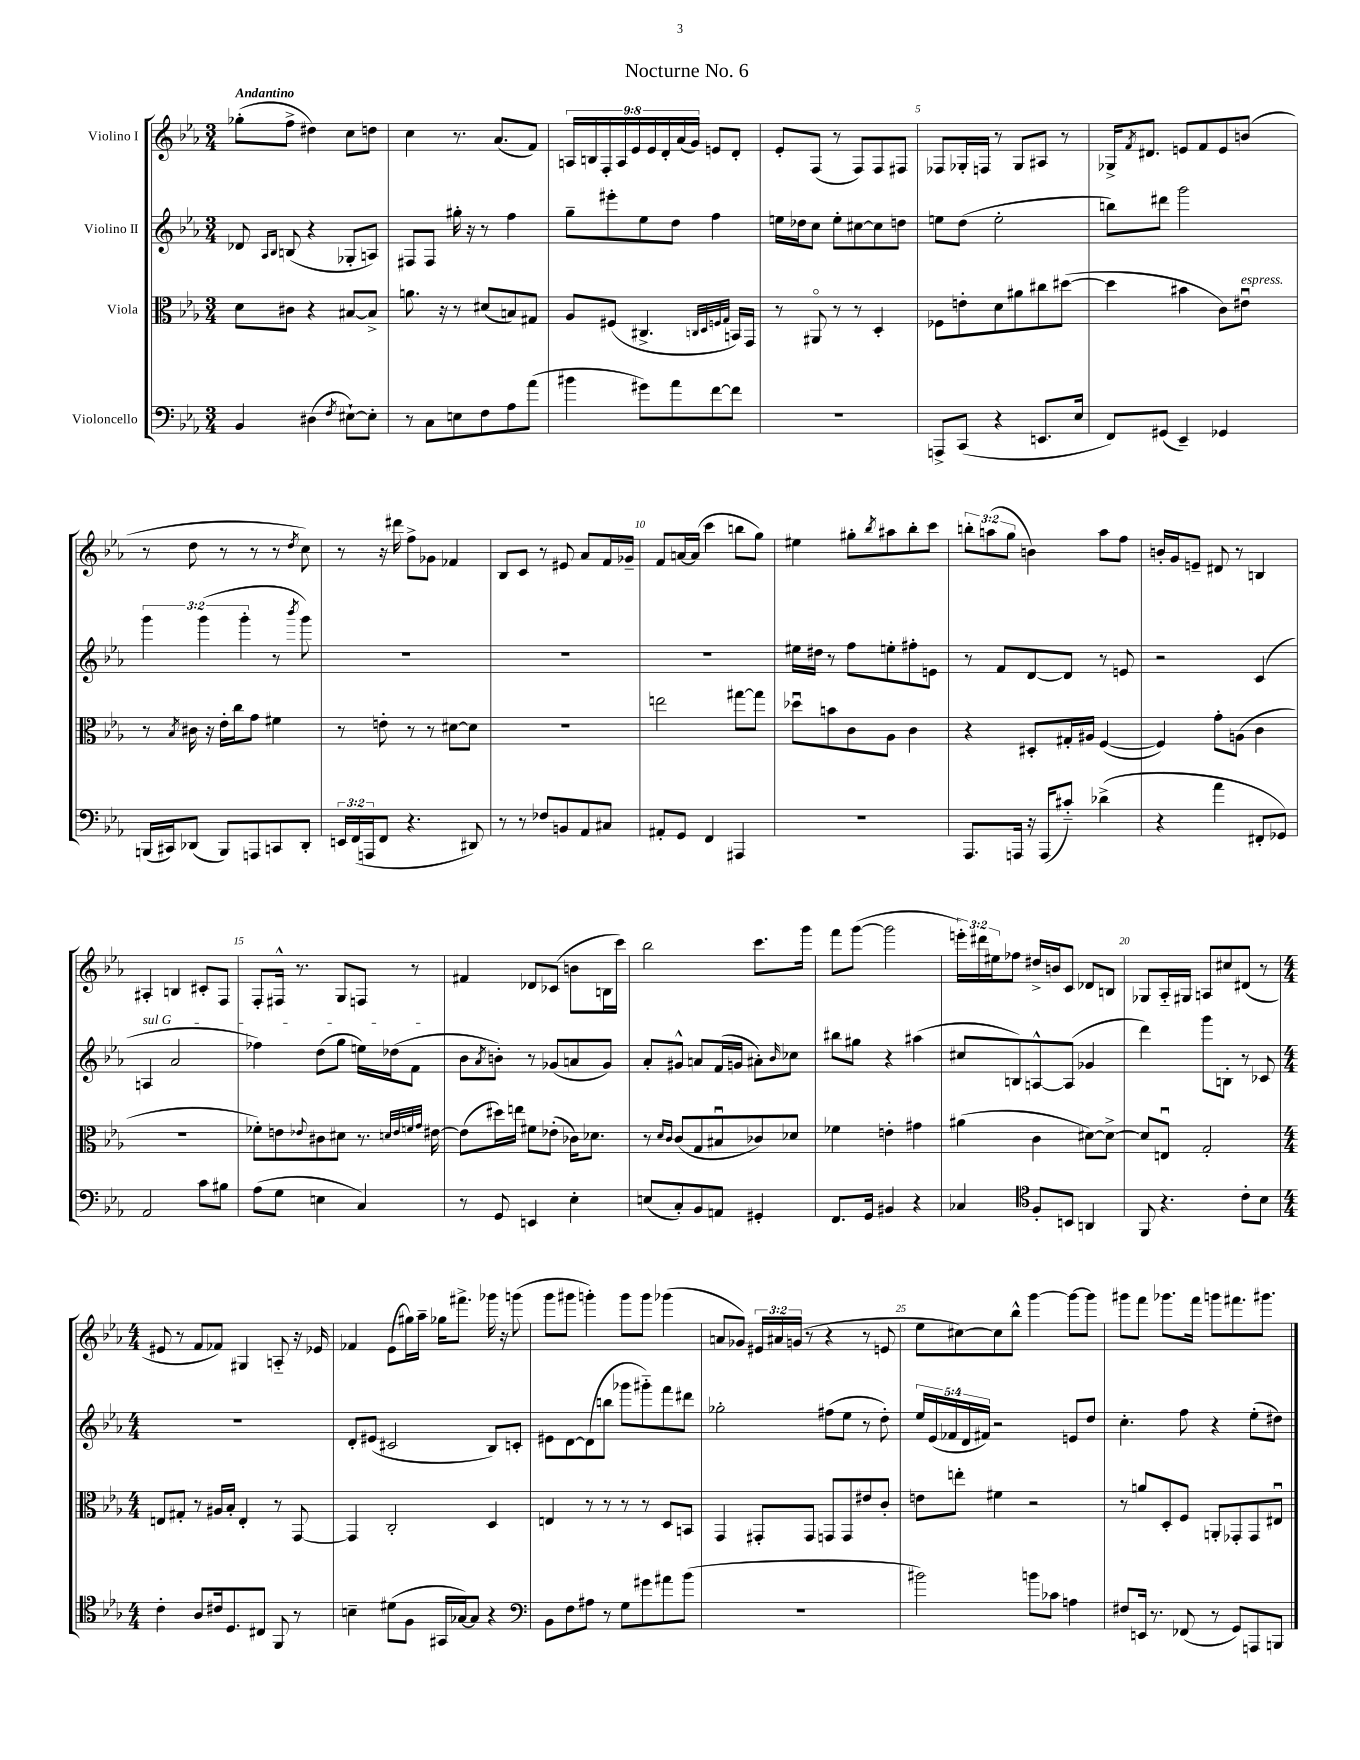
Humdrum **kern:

**kern	**kern	**kern	**kern
*part4	*part3	*part2	*part1
*staff4	*staff3	*staff2	*staff1
*I"Violoncello	*I"Viola	*I"Violino II	*I"Violino I
*clefF4	*clefC3	*clefG2	*clefG2
*k[b-e-a-]	*k[b-e-a-]	*k[b-e-a-]	*k[b-e-a-]
*M3/4	*M3/4	*M3/4	*M3/4
=1	=1	=1	=1
!	!	!	!LO:TX:a:B:t=Andantino
4BB-/	8d\L	8d-X/	(8gg-X'\L
.	.	16qqA-/LL	.
.	.	16qqB-/JJ	.
.	8c#X\J	(8Bn/	8ff^\J
(4D#X\	4r	4r	4dd#X\)
8qF/	.	.	.
[8E#X`\L)	[8B#X/L	8G-X'/L	8cc\L
8E#'\J]	8B#^/J]	8An/J)	8ddn\J
=2	=2	=2	=2
8r	8.an\	8F#X/L	4cc\
8C\L	.	8F#/J	.
.	16r	.	.
8En\	8r	16gg#X'\	8.r
.	.	16r	.
8F\	(8d#X/L	8r	.
.	.	.	(8.a-/L
8A-\	8Bn/)	4ff\	.
(8a-\J	8G#X/J	.	8f/J)
=3	=3	=3	=3
4b#X\	8A-/L	8gg~\L	18An/LL
.	.	.	18Bn/
.	.	.	18F'/
.	(8F#X/J	8eee#X'\	.
.	.	.	18A/
.	.	.	18e-/
8g#X\L)	4.C#X^/	8ee-\	.
.	.	.	18e-/
.	.	.	18d'/
8a-\	.	8dd\J	.
.	.	.	(18a-/
.	.	.	18g/JJ)
[8f\	.	4ff\	8en/L
.	32qqCn/LLL	.	.
.	32qqD/	.	.
.	32qqFn/	.	.
.	32qqG/JJJ	.	.
8f\J]	16BBn/LL)	.	8d'/J
.	16GG/JJ	.	.
=4	=4	=4	=4
2.r	8r	16een\LL	8e-'/L
.	.	16dd-X\J	.
.	8AA#X/	8cc\J	(8F/J
.	8r	8ee'\L	8r
.	8r	[8cc#X\	8F/L)
.	4D'/	8cc#\]	8F/
.	.	8ddn\J	8F#X/J
=5	=5	=5	=5
8AAAn^/L	8F-X\L	8een\L	8F-X/L
(8CC/J	8en'\	(8dd\J	16G-X'/L
.	.	.	16Fn/JJ
4r	8d\	2ee'\	8r
.	8a#X\	.	8G-/L
8.EEn/L	8cc#X\	.	8A#X/J
.	([8dd#X\J	.	8r
16E-/Jk	.	.	.
=6	=6	=6	=6
8FF/L)	4dd#\]	8bbn\L)	16G-X^/KL
.	.	.	8qf/
.	.	.	8.d#X/J
(8GG#X/J	.	8ddd#X\J	.
4EE-~/)	4b#X\	2ggg\	8en/L
.	.	.	8f/
4GG-X/	8c\L)	.	8e/
!	!LO:TX:a:i:t=espress.	!	!
.	8e#Xu\J	.	(8bn/J
!!LO:LB:g=z
=7	=7	=7	=7
(16BBBn/LL	8r	6ggg\	8r
16CC#X/J)	.	.	.
.	8qB-/	.	.
(8DD-X/J	16c#X\	.	8dd\
.	.	(6ggg\	.
.	16r	.	.
8BBB/L)	16e-'\LL	.	8r
.	16cc\J	.	.
.	.	6ggg'\	.
8AAAn/	8g\J	.	8r
8CCn/	4f#X\	8r	8r
.	.	8qbbb-/	8qdd/
8DD-'/J	.	8ggg\)	8cc\)
=8	=8	=8	=8
24EEn/LL	8r	2.r	8r
(24FF/	.	.	.
24AAAn/J	.	.	.
8FF/J	8en'\	.	16r
.	.	.	16ddd#X\
4.r	8r	.	8ff^\L
.	8r	.	8g-X\J
.	[8d#X\L	.	4f-X/
8DD#X/)	8d#\J]	.	.
=9	=9	=9	=9
8r	2.r	2.r	8B-/L
8r	.	.	8c/J
8F-X/L	.	.	8r
8BBn/	.	.	8e#X/
8AA-/	.	.	8a-/L
8C#X/J	.	.	16f/L
.	.	.	16g-X~/JJ
=10	=10	=10	=10
8AA#X'/L	2een\	2.r	8f/L
8GG/J	.	.	[16an/L
.	.	.	(16a/JJ]
4FF/	.	.	4ccc\
4AAA#X/	[8gg#X\L	.	8bbn\L
.	8gg#\J]	.	8gg\J)
=11	=11	=11	=11
2.r	8dd-Xu\L	16ee#X\LL	4ee#X\
.	.	16dd#X\JJ	.
.	8bn\	8r	.
.	8c\	8ff\L	8gg#X'\L
.	.	.	8qbb-/
.	8A-\J	8een'\	8aa#X\
.	4c\	8ff#X'\	8bb-'\
.	.	8en\J	8ccc\J
=12	=12	=12	=12
8.AAA-/L	4r	8r	12bbn'\L
.	.	.	(12aan\
.	.	8f/L	.
.	.	.	12gg\J
16AAAn/Jk	.	.	.
16r	8D#X'/L	[8d/	4bn\)
(16AAA/KL	.	.	.
8c#X/J)	16G#X'/L	8d/J]	.
.	16A#X/JJ	.	.
(4d-X^\	([4F/	8r	8aa\L
.	.	8en/	8ff\J
=13	=13	=13	=13
4r	4F/])	2r	16bn'/LL
.	.	.	16g/J
.	.	.	8en~/J
4a-\	8g'\L	.	8d#X/
.	(8An\J	.	8r
8FF#X'/L	4c\	(4c/	4Bn/
8GG-X/J)	.	.	.
!!LO:LB:g=z
=14	=14	=14	=14
!	!	!LO:TX:a:i:t=sul G	!
2AA-/	2.r	4An/	4A#X'/
.	.	2a-/	4Bn/
8c\L	.	.	8c#X'/L
8B#X\J	.	.	8F/J
=15	=15	=15	=15
(8A-\L	8f-X'\L)	4ff-X\)	8F'/L
8G\J	8en\	.	16F#X^^/Jk
.	.	.	8.r
.	8qqe-X/	.	.
4En\	8c#X\	(8dd\L	.
.	8d#X\J	8gg\J	8G/L
4C/)	8.r	16een\LL)	8Fn/J
.	.	(16dd-X\J	.
.	.	8f\J	8r
.	32qqdn/LLL	.	.
.	32qqe-/	.	.
.	32qqfn/	.	.
.	32qqg/JJJ	.	.
.	[16e#X\	.	.
=16	=16	=16	=16
8r	(8e#\L]	8b-\L	4f#X/
.	.	8qa-/	.
8GG/	16dd#X\L)	8bn'\J)	.
.	16een\JJ	.	.
4EEn/	8f#X\L	8r	8d-X/L
.	(8e-X'\J	(8g-X/L	(8c-X/J
4E-'\	16c-X\KL)	8an/	8bn\L
.	8.d-X\J	.	.
.	.	8g-/J)	16Bn\L
.	.	.	16ccc\JJ)
=17	=17	=17	=17
(8En/L	8r	8a-'/L	2bb-\
.	16qqd/LL	.	.
.	16qqc/JJ	.	.
8C'/)	(8c/L	8g#X^^/J	.
8BB-/	8G/	8an/L	.
8AAn/J	8B#Xu/	(16f/L	.
.	.	16gn/JJ	.
4GG#X'/	8c-X/)	8a#X'\L)	8.ccc\L
.	.	16qqb-/	.
.	8d-X/J	8cc-X\J	.
.	.	.	16ggg\Jk
=18	=18	=18	=18
8.FF/L	4f-X\	8bb#X\L	8fff\L
.	.	8gg#X\J	([8ggg\J
16GG/Jk	.	.	.
4BB#X/	4en'\	4r	2ggg\]
4r	4g#X\	(4aa#X\	.
=19	=19	=19	=19
4C-X/	(4a#X\	8cc#X/L	24eeen'\LL)
.	.	.	24ddd#X\
.	.	.	24ee#X\J
.	.	8Bn/)	8ff-X\J
*clefC4	*	*	*
8F'/L	4c\	[8An^^/	16dd#X^/LL
.	.	.	16bn/J
8BBn/J	.	(8A/J]	8c/J
4AAn/	[8d#X\L)	4g-X/	8d-X/L
.	8d#^\J_	.	8Bn/J
=20	=20	=20	=20
8FF/	8d#/L]	4ddd\)	8G-X/L
4.r	8Enu/J	.	16A-/L
.	.	.	16G#X/JJ
.	2G'/	8ggg\L	8An/L
.	.	8Bn'\J	8cc#X/
8c'\L	.	8r	(8d#X/J
8B-\J	.	8c-X/	8r
!!LO:LB:g=z
=21	=21	=21	=21
*M4/4	*M4/4	*M4/4	*M4/4
4c'\	8En/L	1r	8e#X/
.	8G#X'/J	.	8r
8A-/L	8r	.	8f/L
16c#X/k	16A#X/LL	.	8f-X/J)
8.D/	16B-'/JJ	.	.
.	4E'/	.	4G#X/
8C#X/J	.	.	.
8FF/	8r	.	8An/
8r	[8GG/	.	16r
.	.	.	16e-X/
=22	=22	=22	=22
4Bn~\	4GG/]	8d'/L	4f-X/
.	.	(8e#X/J	.
(8d#X\L	2C'/	2c#X/	(8e-\L
8F\J	.	.	16gg#X\L)
.	.	.	16aa-~\JJ
16GG#X/LL	.	.	16gg-X\KL
[16G-X/J)	.	.	8.fff#X^\J
8G-/J]	.	.	.
4r	4D/	8B-/L)	16ggg-X\
.	.	.	16r
.	.	8cn'/J	(8gggn\
=23	=23	=23	=23
*clefF4	*	*	*
8BB-\L	4En/	8e#X\L	8ggg\L
8F\	.	[8d\	8ggg#X\J
8A#X\J	8r	(8d\]	4gggn'\)
8r	8r	8bbn\J	.
8G\L	8r	8ggg-X\L	8ggg\L
8g#X\	8r	8ggg#X\)	8ggg\J
8a#X\	8D/L	8fff\	(4ggg-X\
(8b-\J	8BBn/J	8ddd#X\J	.
=24	=24	=24	=24
1r	4GG/	2gg-X'\	8an/L
.	.	.	8g-X/J)
.	8GG#X'/L	.	24e#X/LL
.	.	.	24a#X/
.	.	.	(24gn/JJ
.	8GG#/J	.	8r
.	8GGn/L	(8ff#X\L	4r
.	8GG/	8ee-\J	.
.	8e#X/	8r	8r
.	8c'/J	8dd'\)	8en/
=25	=25	=25	=25
2b#X\)	8en\L	20ee-/LL	8ee-\L
.	.	(20e-/	.
.	.	20f-X/	.
.	8een'\J	.	[8cc#X\)
.	.	20d/	.
.	.	20f#X/JJ)	.
.	4f#X\	2r	8cc#\]
.	.	.	8bb-^^\J
8bn\L	2r	.	[4ggg\
8c-X\J	.	.	.
4An\	.	8en/L	8ggg\L_
.	.	8dd/J	8ggg\J]
=26	=26	=26	=26
8F#X/L	8r	4.cc'\	8ggg#X\L
16EEn/Jk	8an/L	.	8fff\J
8.r	.	.	.
.	8D'/	.	8.ggg-X\L
(8FF-X/	8F/J	8ff\	.
.	.	.	16fff\Jk
8r	8AAn'/L	4r	8gggn\L
8GG/L)	8GG-X'/	.	8.fff#X\
8AAAn/	8GG-/	(8ee-'\L	.
.	.	.	8.ggg#X\J
8BBBn/J	8E#Xu/J	8dd#X\J)	.
==	==	==	==
*-	*-	*-	*-
